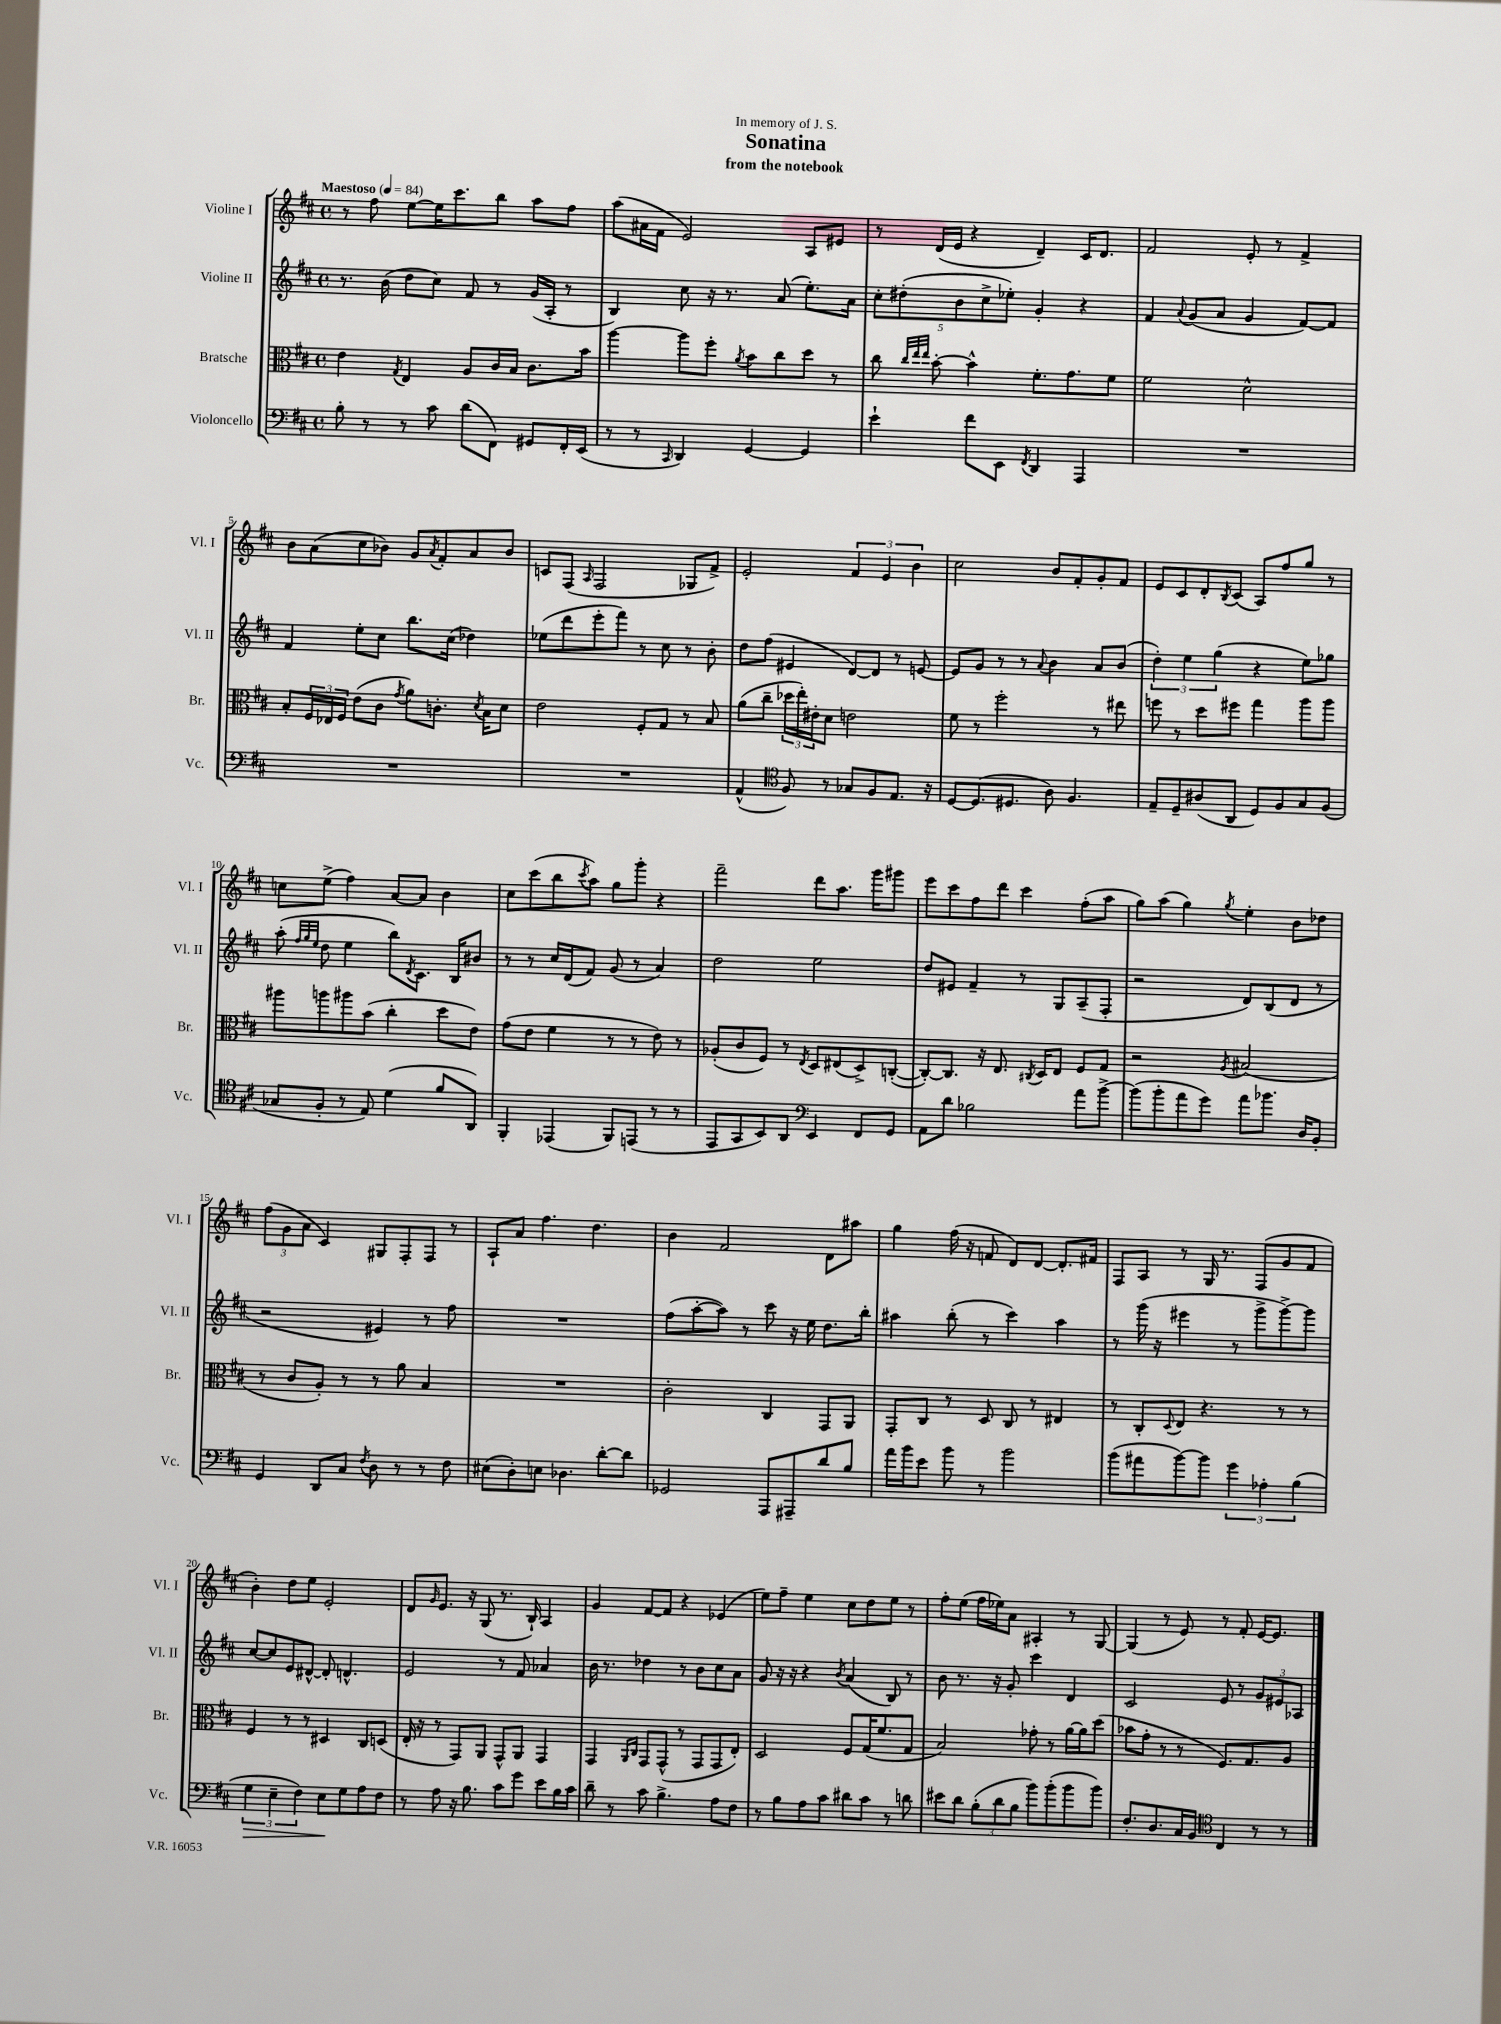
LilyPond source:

\header { title = "Sonatina" subtitle = "from the notebook" dedication = "In memory of J. S." }
<<
\new StaffGroup <<
\new Staff = "s0" \with { instrumentName = "Violine I" shortInstrumentName = "Vl. I" } {
    \clef treble \key d \major \defaultTimeSignature \time 4/4 \tempo "Maestoso" 4 = 84
    r8 fis''8 e''8~ e''16 cis'''8. b''8 a''8 fis''8 |
    a''8( ais'16 fis'16 e'2) a8 eis'8 |
    r8 d'16( e'16 r4 d'4--) cis'16 d'8. |
    fis'2 e'8-. r8 fis'4-> |
    b'8 a'8( cis''8 bes'8) g'8 \acciaccatura { a'8 } fis'8-. a'8 bes'8 |
    c'8 fis8( \grace { a16 } fis2 ges8 fis'8->) |
    e'2-. \tuplet 3/2 { fis'4 e'4 b'4 } |
    cis''2 b'8 fis'8-. g'8-. fis'8 |
    e'8 cis'8 d'8-. \acciaccatura { b8 } cis'8( a8) fis''8 g''8 r8 |
    c''8 e''8->( fis''4) a'8~ a'8 b'4 |
    cis''8 cis'''8( b''8 \acciaccatura { cis'''8 } a''8) g''8 g'''8-. r4 |
    fis'''2-- d'''8 a''8. g'''16 gis'''8 |
    e'''8 cis'''8 fis''8 d'''8 cis'''4 fis''8-.( a''8 |
    g''8) a''8( g''4) \acciaccatura { g''8 } e''4-. b'8 des''8 |
    \tuplet 3/2 { fis''8( g'8 a'8 } cis'4) gis8 fis8-. fis8 r8 |
    a8-! a'8 fis''4. d''4. |
    b'4 fis'2 d'8 ais''8 |
    g''4 fis''16( r16 f'8 d'8) d'8~ d'8.-. fis'16 |
    fis8 a8 r8 g16 r8. fis8( g'8 fis'8 |
    b'4-.) d''8 e''8 e'2-. |
    d'8 \grace { g'16 } e'8. r16 g8( r8. b16-!) a4 |
    g'4 fis'8~ fis'8 r4 ees'4( |
    e''8) fis''8-- e''4 cis''8 d''8 e''8 r8 |
    fis''8-. e''8( fis''16 ees''16) a'8 ais4-. r8 g8~ |
    g4( r8 e'8) r8 fis'8-. e'16~ e'8. \bar "|." |
}
\new Staff = "s1" \with { instrumentName = "Violine II" shortInstrumentName = "Vl. II" } {
    \clef treble \key d \major \defaultTimeSignature \time 4/4
    r8. b'16( d''8 cis''8) fis'8 r8 g'16( a16-. r8 |
    b4) cis''8 r16 r8. a'8( e''8.-.) a'16 |
    \tuplet 5/4 { cis''8-. dis''8-.( b'8 cis''8-> ees''8-.) } g'4-. r4 |
    fis'4 \appoggiatura { a'8 } g'8( a'8 g'4 fis'8~) fis'8 |
    fis'4 e''8-. cis''8 b''8. cis''16( des''4) |
    ees''8( d'''8 e'''8-. fis'''8) r8 cis''8 r8 b'8-. |
    d''8 fis''8( eis'4 d'8~) d'8 r8 e'8~ |
    e'8 g'8 r8 r8 \appoggiatura { a'8 } b'4 a'8 b'8( |
    \tuplet 3/2 { d''4-.) e''4 g''4( } r4 e''8) ges''8 |
    a''8-.( \grace { fis''32 g''32 e''32 } d''8 e''4 b''8) \acciaccatura { d'8 } cis'8. b16 bis'8 |
    r8 r8 cis''16 d'16( fis'8) g'8( r8 a'4) |
    d''2 e''2 |
    d''8 eis'8 fis'4-- r8 g8 a8--( fis8-. |
    r2 d'8) b8( d'8 r8 |
    r2 eis'4) r8 fis''8 |
    R1 |
    fis''8( a''8~-. a''8) r8 cis'''8 r16 e''16 d''8. b''16-. |
    ais''4 b''8-.( r8 cis'''4) ais''4 |
    r8 g'''16( r16 eis'''4 r8 g'''8-> g'''8~->) g'''8 |
    cis''8~ cis''8 e'8 dis'8~-^ dis'8-. d'4.-^ |
    e'2 r8 fis'8 aes'4 |
    b'16 r8. des''4 r8 b'8 cis''8 a'8 |
    g'8 r16 r16 r4 \acciaccatura { b'8 } a'4( b8) r8 |
    b'8 r8. r16 g'8-. cis'''4 d'4 |
    cis'2 e'8 r8 \tuplet 3/2 { g'8 eis'8 aes8 } \bar "|." |
}
\new Staff = "s2" \with { instrumentName = "Bratsche" shortInstrumentName = "Br." } {
    \clef alto \key d \major \defaultTimeSignature \time 4/4
    e'4 \acciaccatura { g8 } e4 a8 cis'16 b16 cis'8. b'16 |
    a''4~ a''8 fis''8-. \acciaccatura { a'8 } b'8 cis''8 d''8 r8 |
    cis''8 \grace { cis''32 e''32 e''32 } b'8~-. b'4-^ fis'8.-. g'8. fis'8 |
    fis'2 d'2-^ |
    b8-. \tuplet 3/2 { fis16 ees16 fis16 } e'8( cis'8 \acciaccatura { g'8 } a'8) c'8.-. \acciaccatura { d'8 } b16 d'8 |
    e'2 fis8-. g8 r8 b8 |
    a'8( cis''8-- \tuplet 3/2 { des''16 e''16-.) eis'16-. } d'8 e'2 |
    fis'8 r8 fis''2-. r8 eis''8 |
    f''8 r8 d''8 fis''8 g''4 a''8 a''8 |
    ais''8 a''8 ais''8 b'8( cis''4-. d''8 e'8) |
    g'8( e'8 fis'4 r8 r8 e'8) r8 |
    aes8-.( cis'8 fis8) r8 \acciaccatura { e8 } d8 eis8( d8->) c8~-.( |
    c8~-.) c8. r16 e8. \acciaccatura { cis8 } d16 e8 fis8 g8 |
    r2 \acciaccatura { a8 } bis2( |
    r8 cis'8 a8-.) r8 r8 a'8 b4 |
    R1 |
    cis'2-. cis4 g,8 a,8 |
    g,8-. cis8 r8 d8 cis8 r8 eis4 |
    r8 cis8-. \appoggiatura { d8 } e8 r4. r8 r8 |
    fis4 r8 r8 dis4 cis8 d8( |
    e16-. r16 r8 g,8) a,8 g,8-^ a,8 g,4 |
    g,4 \grace { a,16 cis16 } g,8 g,8-^( r8 g,8 g,8 e8-.) |
    d2 fis8 g16( fis'8. g8 |
    b2) ges'8-. r8 a'16~ a'16 d''8( |
    bes'8 g'8-. r8 r8 fis8.) g8. a8 \bar "|." |
}
\new Staff = "s3" \with { instrumentName = "Violoncello" shortInstrumentName = "Vc." } {
    \clef bass \key d \major \defaultTimeSignature \time 4/4
    b8-. r8 r8 cis'8 d'8( fis,8) gis,8 fis,16-. e,16( |
    r8 r8 \grace { cis,16 } d,4) g,4~ g,4 |
    e'4-! fis'8 e,8 \acciaccatura { fis,8 } d,4 a,,4 |
    R1 |
    R1 |
    R1 |
    a,4-^( \clef tenor fis8) r8 ges8 fis8 e8. r16 |
    d8~ d8.( dis8. a8) fis4. |
    e8-- d8-- ais8( a,8 d8) fis8 g8 fis8( |
    ges8 fis8-. r8 e8) d'4( fis'8 a,8) |
    fis,4-. ees,4( fis,8) e,8( r8 r8 |
    e,8 g,8 b,8) a,8 \clef bass e,4 fis,8 g,8 |
    a,8 d'8 bes2 a'8 b'8~-> |
    b'8( b'8-. a'8 g'8) a'8 bes'8. d16 b,8-. |
    g,4 d,8 cis8 \acciaccatura { fis8 } d8 r8 r8 fis8 |
    eis8( d8-.) e8 des4. d'8~-. d'8 |
    ges,2 a,,8 ais,,8-- d'8 b8 |
    a'16 b'16 e'8 b'8 r8 b'2 |
    b'8( ais'8 b'8~) b'8 \tuplet 3/2 { g'4 aes4-. b4( } |
    \tuplet 3/2 { g4\> e4-- fis4) } e8\! g8 a8 fis8 |
    r8 a8 r16 b8. cis'8 g'8 e'8 b16 cis'16 |
    d'8-- r8 cis'8 b4.-> a8 fis8 |
    r8 b8 a8 cis'8 dis'8 cis'8 r8 d'8 |
    eis'8 d'8 \tuplet 3/2 { b8-.( d'8 b8 } b'8) b'8-.( b'8 b'8) |
    fis8.-. d8. cis16 b,16 \clef tenor cis4 r8 r8 \bar "|." |
}
>>
>>
